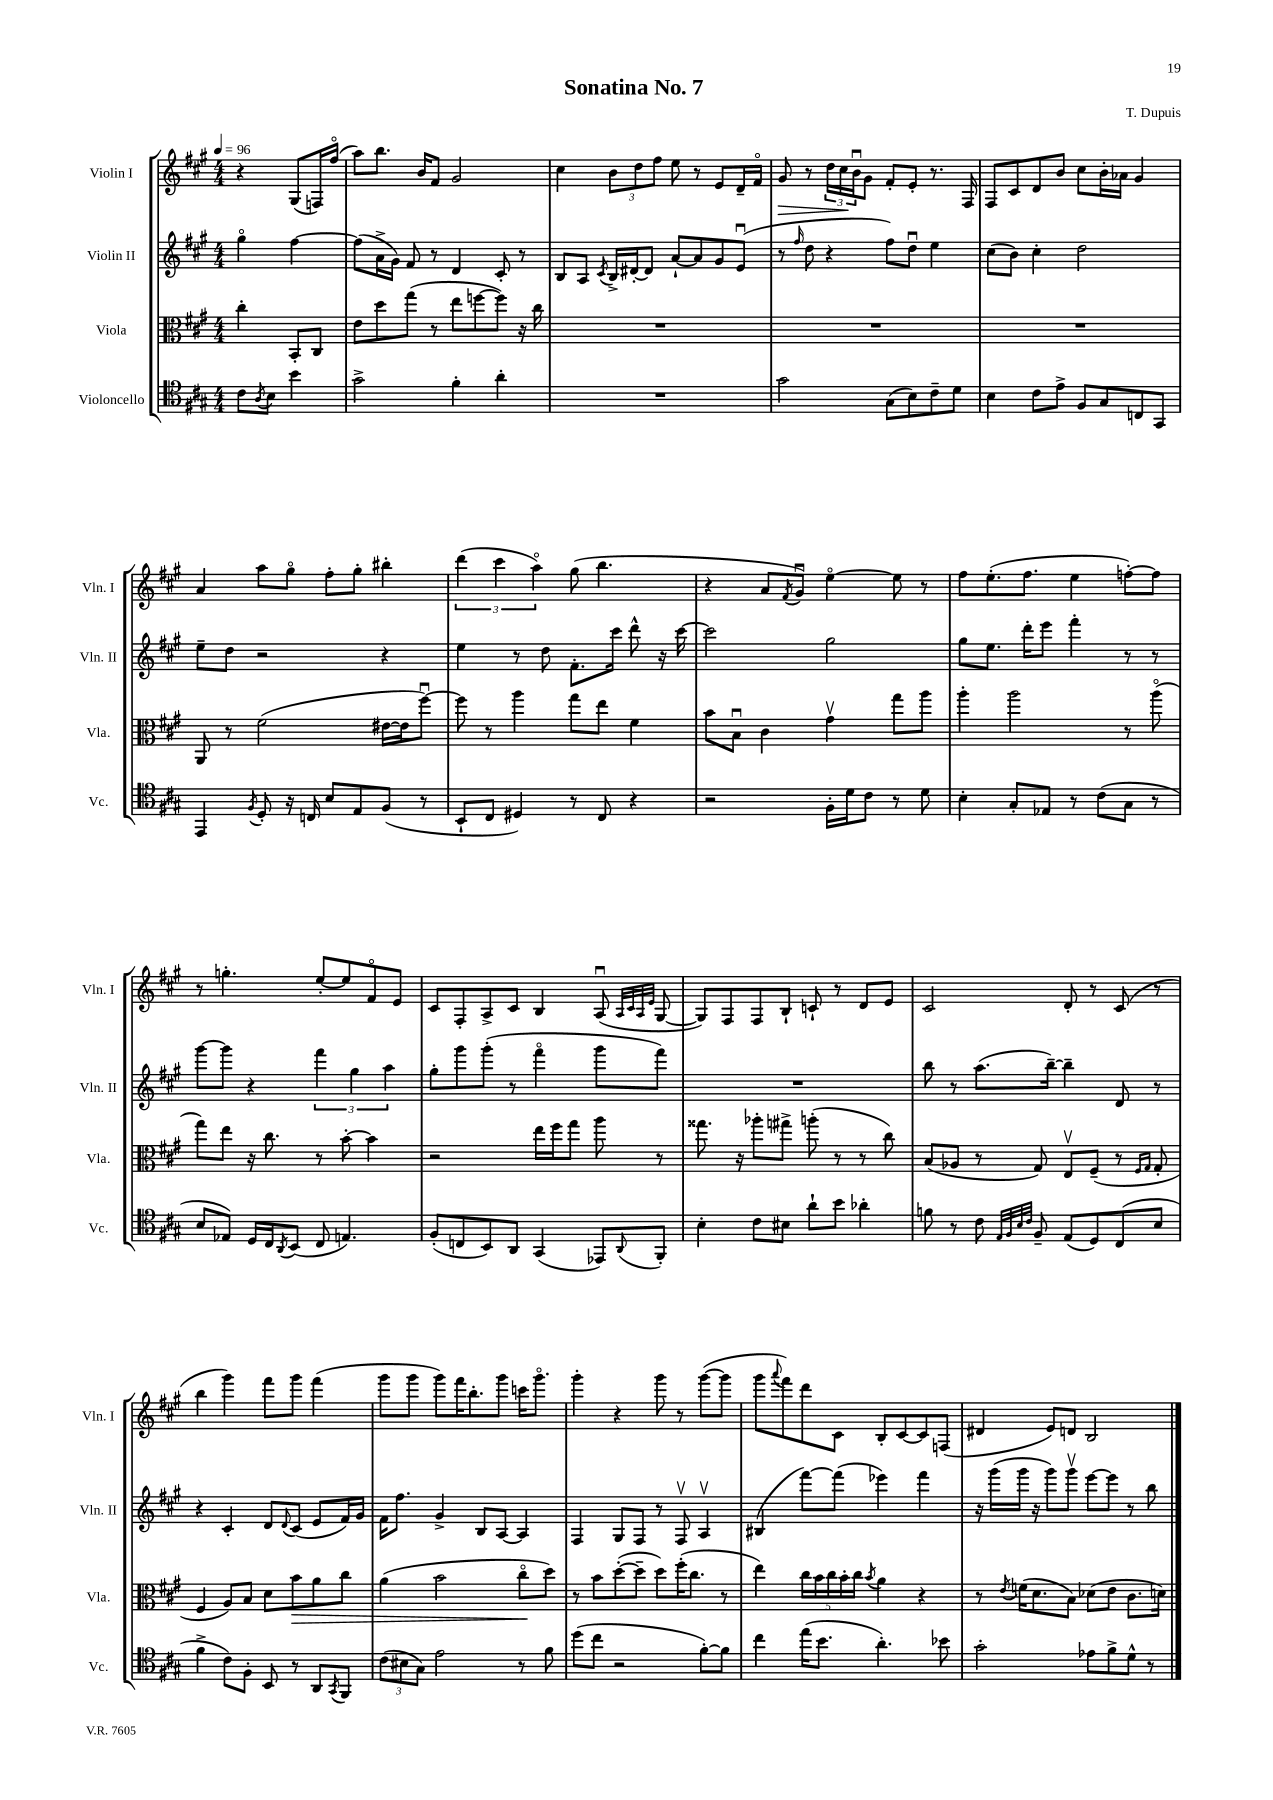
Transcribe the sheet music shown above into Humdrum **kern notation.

**kern	**kern	**kern	**kern
*staff4	*staff3	*staff2	*staff1
*clefC4	*clefC3	*clefG2	*clefG2
*k[f#c#g#]	*k[f#c#g#]	*k[f#c#g#]	*k[f#c#g#]
*M4/4	*M4/4	*M4/4	*M4/4
*MM96	*MM96	*MM96	*MM96
8c#	4cc#'	4gg#o	4r
8qA	.	.	.
8B	.	.	.
4b	8BB'	[4ff#	(8G#
.	8C#	.	16F)
.	.	.	(16ff#o
=	=	=	=
2g#^	8e	(8ff#]	8aa)
.	8dd	16a^	8.bb
.	.	16g#)	.
.	(8gg#	8f#	.
.	.	.	16b
.	8r	8r	8f#
4f#'	8ee	4d	2g#
.	[8ff	.	.
4a'	8ff])	8c#'	.
.	16r	8r	.
.	16cc#	.	.
=	=	=	=
1r	1r	8B	4cc#
.	.	8A	.
.	.	8qc#	.
.	.	16B^	12b
.	.	[16d#'	.
.	.	.	12dd
.	.	8d#]	.
.	.	.	12ff#
.	.	[8a`	8ee
.	.	8a]	8r
.	.	8g#	8e
.	.	(8eu	16d~
.	.	.	16f#o
=	=	=	=
2g#	1r	8r	8g#
.	.	16qqff#	.
.	.	8dd	8r
.	.	4r	24dd
.	.	.	24cc#
.	.	.	24bu
.	.	.	8g#
(8G#	.	8ff#)	8f#'
8B)	.	8ddu	8e'
8c#~	.	4ee	8.r
8d	.	.	.
.	.	.	16F#
=	=	=	=
4B	1r	(8cc#	8F#
.	.	8b)	8c#
8c#	.	4cc#'	8d
8e^	.	.	8b
8F#	.	2dd	8cc#
8G#	.	.	16b'
.	.	.	16a-
8C	.	.	4g#
8GG#	.	.	.
=	=	=	=
4EE	8AA	8ee~	4a
.	8r	8dd	.
8qF#	.	.	.
8D'	(2f#	2r	8aa
16r	.	.	8gg#o
16C	.	.	.
8B	.	.	8ff#'
8E	.	.	8gg#'
(8F#	[16e#	4r	4bb#'
.	16e#]	.	.
8r	[8ff#u)	.	.
=	=	=	=
8BB`	8ff#]	4ee	(6ddd
8C#	8r	.	.
.	.	.	6ccc#
4D#)	4aa	8r	.
.	.	.	6aao)
.	.	8dd	.
8r	8gg#	8.f#'	(8gg#
8C#	8ee	.	4.bb
.	.	16ccc#	.
4r	4f#	8ddd^^	.
.	.	16r	.
.	.	[16ccc#	.
=	=	=	=
2r	8b	2ccc#]	4r
.	8Bu	.	.
.	4c#	.	8a
.	.	.	8qf#
.	.	.	8g#u)
16F#'	4g#v	2gg#	[4eeo
16d	.	.	.
8c#	.	.	.
8r	8gg#	.	8ee]
8d	8aa	.	8r
=	=	=	=
4B'	4aa'	8gg#	8ff#
.	.	8.ee	(8.ee'
8G#'	2aa	.	.
.	.	16ddd'	8.ff#
8E-	.	8eee	.
8r	.	4fff#'	4ee
(8c#	.	.	.
8G#	8r	8r	[8ff')
8r	(8aao	8r	8ff]
=	=	=	=
8B	8gg#)	[8ggg#	8r
8E-)	8ee	8ggg#]	4.gg'
16D	16r	4r	.
16C#	8.cc#	.	.
8qAA	.	.	.
(8BB	.	.	.
8C#	8r	6fff#	[8ee'
4.E)	[8b'	.	8ee]
.	.	6gg#	.
.	4b]	.	8f#o
.	.	6aa	.
.	.	.	8e
=	=	=	=
(8F#'	2r	8gg#'	8c#
8C	.	8ggg#	8F#'
8BB)	.	(8ggg#'	8A^
8AA	.	8r	8c#
(4GG#	16ee	4fff#o	4B
.	16ff#	.	.
.	8gg#	.	.
8EE-)	8aa	8ggg#	(8Au
.	.	.	32qqA
.	.	.	32qqc#
.	.	.	32qqA
8qqAA	.	.	32qqe
8FF#'	8r	8fff#)	[8G#
=	=	=	=
4B'	8.gg##	1r	8G#])
.	.	.	8F#
.	16r	.	.
8c#	8aa-'	.	8F#
8B#	8gg#^	.	8B`
8a`	(8aa'	.	8c`
8b	8r	.	8r
4a-'	8r	.	8d
.	8cc#)	.	8e
=	=	=	=
8f	(8B	8bb	2c#
8r	8A-	8r	.
8c#	8r	(8.aa	.
32qqE	.	.	.
32qqF#	.	.	.
32qqB	.	.	.
32qqc#	.	.	.
8F#~	8G#)	.	.
.	.	[16bb~)	.
(8E	8Ev	4bb~]	8d'
8D)	(8F#~	.	8r
(8C#	8r	8d	(8c#
.	16qqF#	.	.
.	16qqG#	.	.
8B	8G#'	8r	8r
=	=	=	=
4f#^	4F#	4r	4bb
8c#)	8A)	4c#'	4ggg#)
8F#'	8B	.	.
8BB	8d	8d	8fff#
.	.	8qqd	.
8r	8b	(8c#	8ggg#
8AA	8a	8e	(4fff#
8qGG#	.	.	.
8FF#	8cc#	16f#)	.
.	.	16g#	.
=	=	=	=
(12c#	(4a	16f#	8ggg#
.	.	8.ff#	.
12B#	.	.	.
.	.	.	8ggg#
12G#)	.	.	.
2e	2b	4g#^	8ggg#)
.	.	.	16fff#
.	.	.	8.bb'
.	.	8B	.
.	.	[8A	8ggg#
8r	8cc#o	4A]	16ccc
.	.	.	8.ggg#o
8f#	8dd)	.	.
=	=	=	=
(8dd	8r	4F#	4ggg#'
8cc#	8b	.	.
2r	([8dd'	8G#	4r
.	8dd~]	8F#	.
.	8dd)	8r	8ggg#
.	(16ff#'	8F#v	8r
.	8.cc#	.	.
[8f#')	.	4Av	([8ggg#
8f#]	8r	.	8ggg#]
=	=	=	=
4cc#	4ee)	(4B#	8ggg#
.	.	.	8qqaaa
.	.	.	8fff#)
(16ee	20cc#	[8fff#)	8ddd
.	20b	.	.
8.b	.	.	.
.	20cc#	.	.
.	.	(8fff#]	8c#
.	20b'	.	.
.	20cc#	.	.
.	8qb	.	.
4.a')	4a	4eee-)	8B'
.	.	.	[8c#
.	4r	4fff#	8c#]
8b-	.	.	(8F
=	=	=	=
2g#'	8r	16r	4d#
.	.	(16ggg#	.
.	8qe	.	.
.	(16f	16ggg#	.
.	8.d	16r	.
.	.	8ggg#)	8e)
.	8B)	8ggg#v	8d
8e-	(8d-	[8eee	2B
8f#^	8e	8eee]	.
8d^^	8.c#	8r	.
8r	.	8bb	.
.	16d)	.	.
==	==	==	==
*-	*-	*-	*-
